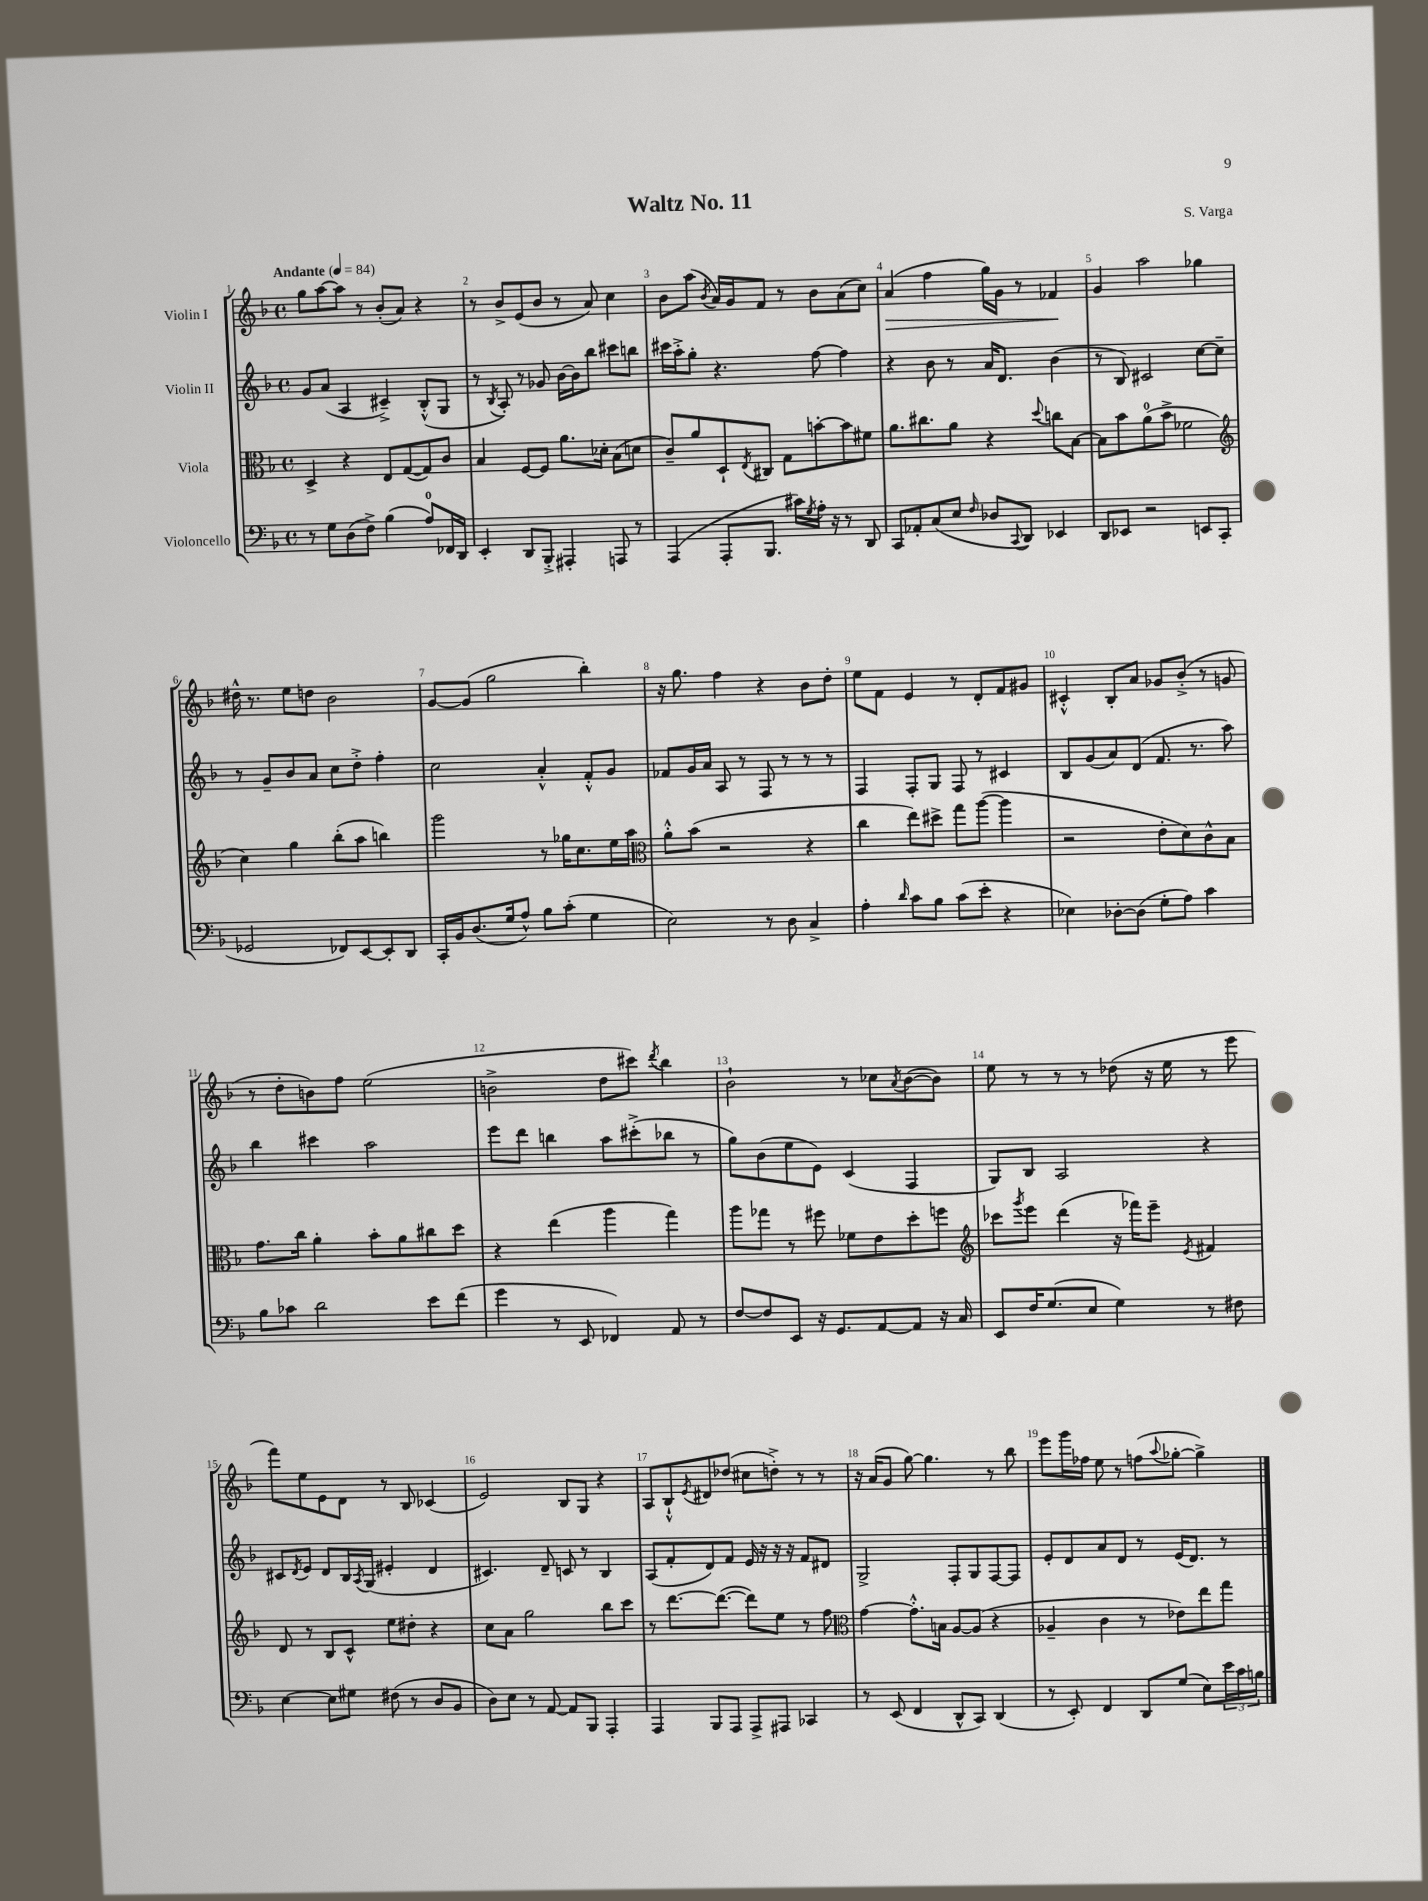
\header { title = "Waltz No. 11" composer = "S. Varga" }
<<
\new StaffGroup <<
\new Staff = "s0" \with { instrumentName = "Violin I" } {
    \clef treble \key f \major \defaultTimeSignature \time 4/4 \tempo "Andante" 4 = 84
    g''8 a''8~ a''8 r8 bes'8-.( a'8) r4 |
    r8 bes'8-> e'8( bes'8 r8 a'8) c''4 |
    bes'8 a''8( \acciaccatura { bes'8 } a'16) g'16 f'8 r8 bes'8 a'8( c''8) |
    a'4\>( f''4 g''16) g'16 r8 fes'4\! |
    g'4 a''2 ges''4 |
    dis''16-^ r8. e''8 d''8 bes'2 |
    g'8~ g'8( g''2 bes''4-.) |
    r16 g''8. f''4 r4 bes'8 d''8-. |
    e''8 f'8 e'4 r8 d'8-. f'8 gis'8 |
    cis'4-.-^ bes8-. a'8 ges'8 bes'8-.->( r8 g'8 |
    r8 d''8-. b'8) f''8 e''2( |
    b'2-> d''8 cis'''8) \acciaccatura { d'''8 } bes''4 |
    bes'2-! r8 ces''8 \acciaccatura { a'8 } bes'8~( bes'8) |
    e''8 r8 r8 r8 des''8( r16 e''16 r8 e'''8 |
    f'''8) e''8 e'8 d'8 r8 bes8 ces'4( |
    e'2) bes8 g8 r4 |
    a8 bes8-!-^ \acciaccatura { e'8 } dis'8 des''8( cis''8 d''8-.->) r8 r8 |
    r16 a'16( g'8 g''8~) g''4. r8 bes''8 |
    e'''8 g'''16 fes''16 e''8 r8 f''8( \appoggiatura { a''8 } ges''8~-. ges''4->) \bar "|." |
}
\new Staff = "s1" \with { instrumentName = "Violin II" } {
    \clef treble \key f \major \defaultTimeSignature \time 4/4
    g'8 a'8( a4 cis'4--->) bes8-.-^( g8 |
    r8 \acciaccatura { bes8 } a8-.) r8 ges'8 bes'16~ bes'16 bes''8 cis'''8 b''8 |
    cis'''16 a''16-.-> g''8-. r4. f''8~ f''4 |
    r4 bes'8 r8 a'16 d'8. bes'4( |
    r8 bes8) cis'2 c''8~ c''8-- |
    r8 g'8-- bes'8 a'8 c''8 d''8-.-> f''4-. |
    c''2 a'4-.-^ f'8-.-^ g'8 |
    fes'8 g'16 a'16 a8 r8 f8 r8 r8 r8 |
    f4 f8-. g8 f8 r8 cis'4 |
    bes8 g'8( a'8) d'8( f'8. r8. a''8) |
    bes''4 cis'''4 a''2 |
    e'''8 d'''8 b''4 a''8 cis'''8-.->( bes''8 r8 |
    g''8) bes'8( e''8 e'8) c'4( f4 |
    g8) bes8 a2 r4 |
    cis'8 \acciaccatura { d'8 } e'8 d'8 bes16 \acciaccatura { a8 } g16( eis'4-. d'4 |
    cis'4.) d'8-- c'8 r8 bes4 |
    a8( f'8-. d'8) f'8 e'16 r16 r16 r16 f'8 dis'8 |
    g2-> f8-. g8 f8~ f8 |
    e'8-. d'8 a'8 d'8 r8 e'16( d'8.) r8 \bar "|." |
}
\new Staff = "s2" \with { instrumentName = "Viola" } {
    \clef alto \key f \major \defaultTimeSignature \time 4/4
    d4-> r4 e8 g8~( g8) c'8 |
    bes4 f8~ f8 a'8. des'16-. bes8( d'8 |
    c'8--) a'8 d8-! \acciaccatura { e8 } cis8 g8 b'8~-. b'8 fis'8 |
    a'8. cis''8. a'8 r4 \appoggiatura { d''8 } c''8 bes8~ |
    bes8 bes'8 a'8-0( bes'8-> fes'2 |
    \clef treble c''4) g''4 bes''8-.( a''8 b''4) |
    g'''2 r8 ges''16 c''8. e''16 a''16 |
    \clef alto a'8-.-^ bes'8( r2 r4 |
    c''4 e''8) dis''8-> g''8 a''8~( a''4 |
    r2 e'8-. d'8) c'8-^ bes8 |
    g'8. c''16 a'4-. bes'8-. a'8 cis''8 d''8 |
    r4 e''4( a''4 g''4) |
    a''8 ges''8 r8 fis''8 fes'8 e'8 d''8-. f''8 |
    \clef treble ces'''8 \acciaccatura { g'''8 } e'''8 d'''4( r16 fes'''16) e'''8-- \acciaccatura { e'8 } fis'4 |
    d'8 r8 bes8 c'8-^ e''8 dis''8-. r4 |
    c''8 a'8 g''2 bes''8 c'''8 |
    r8 d'''8.~ d'''8.~( d'''8) e''8 r8 f''8 |
    \clef alto g'4~ g'8.-.-^ b16 a8~ a8( r4 |
    aes4-- c'4 r8 ees'8) e''8 g''8 \bar "|." |
}
\new Staff = "s3" \with { instrumentName = "Violoncello" } {
    \clef bass \key f \major \defaultTimeSignature \time 4/4
    r8 g8 d8( f8->) bes4( a8-0) fes,16 d,16 |
    e,4-. d,8 bes,,8-.-> ais,,4-. a,,8 r8 |
    a,,4( a,,8-. bes,,8. cis'16) \acciaccatura { g8 } a16-. r16 r8 d,8 |
    c,8 aes,8-. c8( e8 \grace { f16 } des8 \appoggiatura { c,8 } d,8) ees,4 |
    d,8 ees,8 r2 e,8 c,8( |
    ges,2 fes,8) e,8~ e,8-. d,8 |
    c,16-. bes,16 d8.( g16 a8-^) bes8 c'8-.( g4 |
    e2) r8 d8 c4-> |
    a4-. \grace { d'16 } c'8 bes8 c'8( e'8-. r4 |
    ees4) des8~-. des8( g8-. a8) c'4 |
    bes8 ces'8 d'2 e'8 f'8( |
    g'4 r8 e,8 fes,4) a,8 r8 |
    f8~ f8 e,8 r16 g,8. a,8~ a,8 r16 c16 |
    e,8 f16 g8.( e8 g4) r8 fis8 |
    e4~ e8 gis8 fis8( r8 d8 bes,8 |
    d8) e8 r8 a,8~ a,8 bes,,8 a,,4-. |
    a,,4 bes,,8 a,,8 a,,8-> ais,,8 ces,4 |
    r8 e,8( f,4 d,8-^ c,8) d,4( |
    r8 e,8-.) f,4 d,8 g8( e8) \tuplet 3/2 { e'16 c'16 b16 } \bar "|." |
}
>>
>>
\layout { \context { \Score \override BarNumber.break-visibility = ##(#f #t #t) barNumberVisibility = #all-bar-numbers-visible } }
